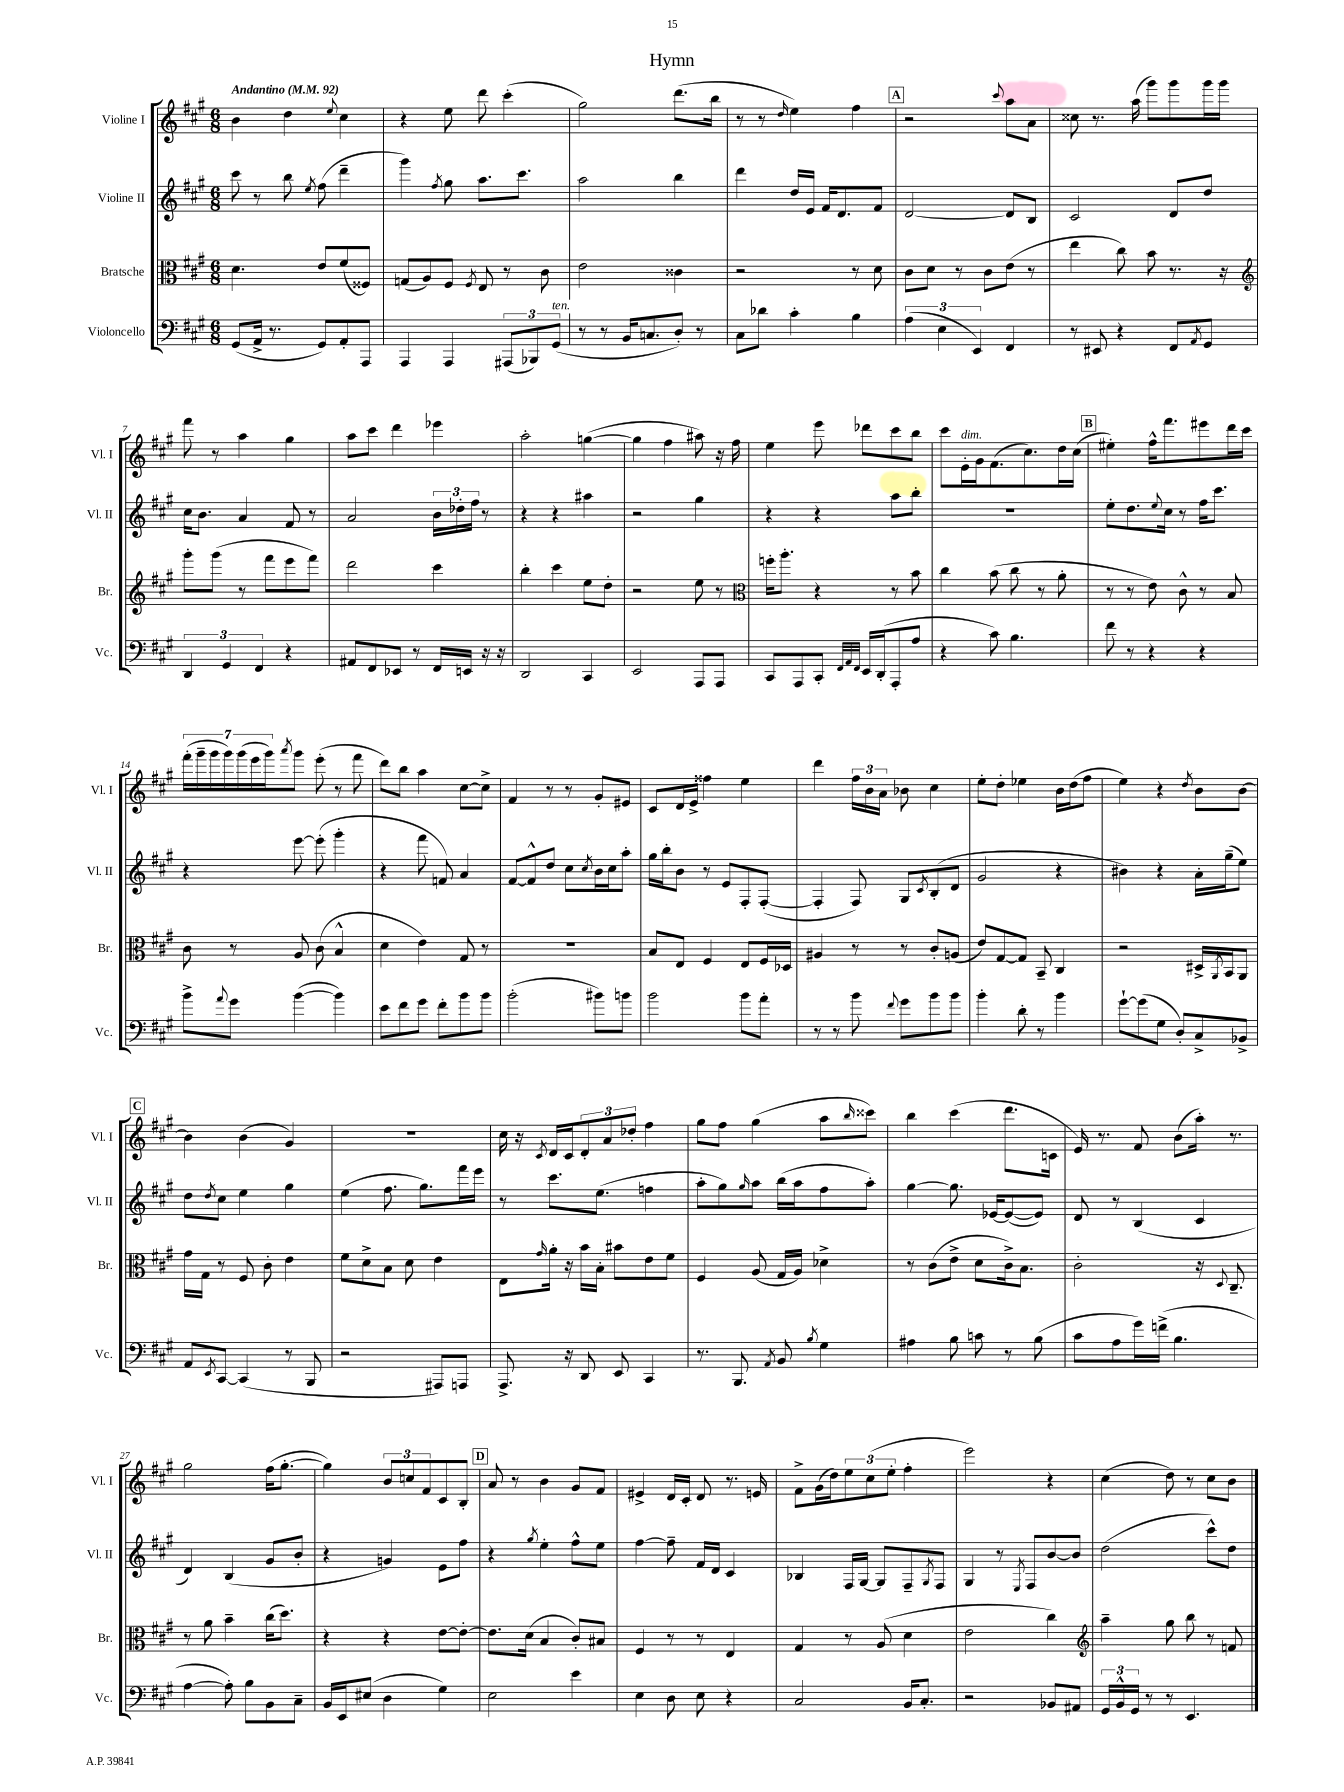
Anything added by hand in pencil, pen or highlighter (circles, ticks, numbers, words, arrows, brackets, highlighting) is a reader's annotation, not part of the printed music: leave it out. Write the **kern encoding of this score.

**kern	**kern	**kern	**kern
*staff4	*staff3	*staff2	*staff1
*clefF4	*clefC3	*clefG2	*clefG2
*k[f#c#g#]	*k[f#c#g#]	*k[f#c#g#]	*k[f#c#g#]
*M6/8	*M6/8	*M6/8	*M6/8
*MM92	*MM92	*MM92	*MM92
(8GG#	4.d	8ccc#	4b
16AA^	.	8r	.
8.r	.	.	.
.	.	8bb	4dd
.	.	8qee	.
8GG#)	8e	(8ff#	.
.	.	.	8qqee
8AA'	(8f#	4ddd~	4cc#
8AAA	8F##)	.	.
=	=	=	=
4AAA	(8G	4ggg#)	4r
.	8A)	.	.
.	.	8qff#	.
4AAA	8F#	8gg#	8ee
.	8qF#	.	.
.	8E	8.aa	8ddd
(12AAA#	8r	.	(4ccc#'
.	.	8.ccc#	.
12BBB-)	.	.	.
.	8c#	.	.
(12GG#	.	.	.
=	=	=	=
8r	2e	2aa	2gg#)
8r	.	.	.
16BB	.	.	.
8.C	.	.	.
8D')	4c##	4bb	(8.ddd
8r	.	.	.
.	.	.	16bb
=	=	=	=
8C#	2r	4ddd	8r
8d-	.	.	8r
.	.	.	16qqdd
4c#'	.	16dd	4ee)
.	.	16e	.
.	.	16f#	.
.	.	8.d	.
4B	8r	.	4ff#
.	8d	8f#	.
=	=	=	=
(6A	8c#	[2d	2r
.	8d	.	.
6E	.	.	.
.	8r	.	.
6EE)	.	.	.
.	8c#	.	.
.	.	.	8qqccc#
4FF#	(8e	8d]	8aa
.	8r	8B	8a
=	=	=	=
8r	4ee	2c#	8cc##
8EE#	.	.	8.r
4r	8cc#)	.	.
.	.	.	(16aa
.	8b	.	8ggg#)
8FF#	8.r	8d	8ggg#
8qAA	.	.	.
8GG#	.	8dd	16ggg#
.	16r	.	16ggg#
=	=	=	=
*	*clefG2	*	*
6DD	8ggg#'	16cc#	8fff#
.	.	8.b	.
.	(8ggg#	.	8r
6GG#	.	.	.
.	8r	4a	4aa
6FF#	.	.	.
.	8fff#	.	.
4r	8eee	8f#	4gg#
.	8fff#)	8r	.
=	=	=	=
8AA#	2ddd	2a	8aa
8FF#	.	.	8ccc#
8EE-	.	.	4ddd
8r	.	.	.
16FF#	4ccc#	24b	4eee-
.	.	24dd-'	.
16EE	.	.	.
.	.	24ff#	.
16r	.	8r	.
16r	.	.	.
=	=	=	=
2DD	4bb'	4r	2aa'
.	4ccc#	4r	.
4CC#	8ee	4aa#	([4gg
.	8dd'	.	.
=	=	=	=
2EE	2r	2r	4gg]
.	.	.	4ff#
8AAA	8ee	4gg#	8aa#)
8AAA	8r	.	16r
.	.	.	16ff#
=	=	=	=
*	*clefC3	*	*
8CC#	16ff'	4r	4ee
.	8.aa'	.	.
8AAA	.	.	.
8CC#'	4r	4r	8eee
32qqFF#	.	.	.
32qqAA	.	.	.
32qqFF#	.	.	.
16EE	.	.	8ddd-
(16DD'	.	.	.
8AAA'	8r	8aa	8ccc#
8A	8b	8bb'	8bb
=	=	=	=
4r	4cc#	2.r	8ccc#
.	.	.	16e'
.	.	.	16g#
8c#)	(8b	.	(8.f#
4.B	8cc#	.	.
.	.	.	8.cc#)
.	8r	.	.
.	8a'	.	16dd
.	.	.	(16cc#
=	=	=	=
8f#	8r	8ee'	4ee#')
8r	8r	8.dd	.
4r	8e)	.	16ff#^^
.	.	8qqee	.
.	.	16cc#	8.fff#
.	8c#^^	8r	.
4r	8r	16ff#	8eee#
.	.	8.ccc#	.
.	8B	.	16ddd
.	.	.	16ccc#
=	=	=	=
8b^	8c#	4r	(28fff#'
.	.	.	28ggg#~
.	.	.	28ggg#
.	.	.	28ggg#)
8qqa	.	.	.
8g#	8r	.	.
.	.	.	(28ggg#
.	.	.	28eee
.	.	.	28ggg#)
.	.	.	8qaaa
([4b	8A	[8eee	8ggg#
.	(8c#	(8eee']	(8eee'
4b])	4B^^	4ggg#'	8r
.	.	.	8fff#
=	=	=	=
8e	4d	4r	8ddd)
8f#	.	.	8bb
8g#	4e)	8fff#	4aa
8f#'	.	8f)	.
8b	8G#	4a	[8cc#
8b	8r	.	8cc#^]
=	=	=	=
(2b'	2.r	[8f#	4f#
.	.	8f#^^]	.
.	.	8dd	8r
.	.	8cc#	8r
.	.	8qcc#	.
8b#)	.	16b	8g#'
.	.	16cc#	.
8b	.	8aa'	8e#
=	=	=	=
2b	8B	16gg#	8c#
.	.	16bb'	.
.	8E	8b	16d
.	.	.	16e^
.	4F#	8r	4ff##
.	.	8e	.
8b	8E	8F#'	4ee
8a'	16F#	([8F#'	.
.	16D-	.	.
=	=	=	=
8r	4A#	4F#']	4ddd
8r	.	.	.
8b	8r	8F#)	24ff#
.	.	.	24b
.	.	.	24a
8qqf#	.	.	.
8g#	8r	8G#	8b-
.	.	8qc#	.
8b	8c#'	(8B'	4cc#
8b	(8A	8d	.
=	=	=	=
4b'	8e)	2g#	8ee'
.	[8G#	.	8dd'
8d'	8G#]	.	4ee-
8r	8BB~	.	.
4b	4C#	4r	16b
.	.	.	(16dd
.	.	.	8ff#
=	=	=	=
[8g#`	2r	4b#)	4ee)
(8g#]	.	.	.
8G#	.	4r	4r
8D')	.	.	.
.	.	.	8qdd
8C#^	16D#^	16a'	8b
.	8qAA	.	.
.	16BB	(16gg#~	.
8BB-^	8AA	8ee)	[8b
=	=	=	=
8AA	16g#	8dd	4b]
.	16G#	.	.
8qEE	.	8qdd	.
[8CC#	8r	8cc#	.
(4CC#]	8F#	4ee	(4b
.	8c#'	.	.
8r	4e	4gg#	4g#)
8BBB	.	.	.
=	=	=	=
2r	8f#	(4ee	2.r
.	8d^	.	.
.	8B	8.ff#	.
.	8d	.	.
.	.	8.gg#)	.
8AAA#)	4e	.	.
8AAA	.	16fff#	.
.	.	16eee	.
=	=	=	=
8.AAA^	8E	8r	16cc#
.	.	.	16r
.	16qqg#	.	8qc#
.	16a'	8.ccc#	16d
16r	16r	.	16c#
8DD	16b	.	12d'
.	16B'	(8.ee	.
.	.	.	12a
8EE	8b#	.	.
.	.	.	12dd-'
4CC#	8e	4ff	4ff#
.	8f#	.	.
=	=	=	=
8.r	4F#	8aa'	8gg#
.	.	8gg#)	8ff#
8.BBB	.	.	.
.	.	16qqgg#	.
.	(8A	8aa	(4gg#
8qAA	.	.	.
8BB	16G#	(16bb	.
.	16A)	16aa	.
8qB	.	.	.
4G#	4d-^	8ff#	8aa
.	.	.	16qqbb
.	.	8aa')	8ccc##)
=	=	=	=
4A#	8r	[4gg#	4bb
.	(8c#	.	.
8B	8e^	8.gg#]	(4ccc#
8c	8d	.	.
.	.	[16e-	.
8r	16c#^)	(8e-_	8.ddd
.	8.B	.	.
(8B	.	8e-])	.
.	.	.	16c
=	=	=	=
8c#	2c#'	8d	16e)
.	.	.	8.r
8A	.	8r	.
16g#)	.	(4B	8f#
(16f^	.	.	.
4.B	.	.	(8b
.	16r	4c#	16aa')
.	8qqD	.	.
.	8.C#~	.	8.r
=	=	=	=
[4A	8r	4d)	2gg#
.	8a	.	.
8A'])	4b~	(4B	.
8B	.	.	.
8BB	(16cc#	8g#	(16ff#
.	8.dd)	.	[8.gg#'
8C#~	.	8b'	.
=	=	=	=
16BB	4r	4r	4gg#])
16EE	.	.	.
(8E#	.	.	.
4D	4r	4g)	12b
.	.	.	12cc
.	.	.	12f#
4G#)	[8e	8e	8c#
.	8e'_	8ff#	8B'
=	=	=	=
2E	8.e]	4r	8a
.	.	.	8r
.	(16d	.	.
.	.	8qgg#	.
.	4B	4ee'	4b
4e	8c#')	8ff#^^	8g#
.	8B#	8ee	8f#
=	=	=	=
4E	4F#	[4ff#	4e#^
8D	8r	8ff#~]	16d
.	.	.	16c#'
8E	8r	16f#	8d
.	.	16d	.
4r	4E	4c#	8.r
.	.	.	16e
=	=	=	=
2C#	4G#	4B-	8f#^
.	.	.	(16g#
.	.	.	16dd)
.	8r	16F#	12ee
.	.	[16G#	.
.	.	.	(12cc#
.	(8A	8G#]	.
.	.	.	12ee'
16BB	4d	8F#~	4ff#'
8.C#'	.	.	.
.	.	8qG#	.
.	.	8F#	.
=	=	=	=
2r	2e	4G#	2eee)
.	.	8r	.
.	.	8qE	.
.	.	8F#	.
8BB-	4cc#)	[8b	4r
8AA#	.	8b]	.
=	=	=	=
*	*clefG2	*	*
24GG#	4aa~	(2dd	(4cc#
24BB^^	.	.	.
24GG#	.	.	.
8r	.	.	.
8r	8gg#	.	8dd)
4.EE	8bb	.	8r
.	8r	8ccc#^^)	8cc#
.	8f	8dd	8b
==	==	==	==
*-	*-	*-	*-
